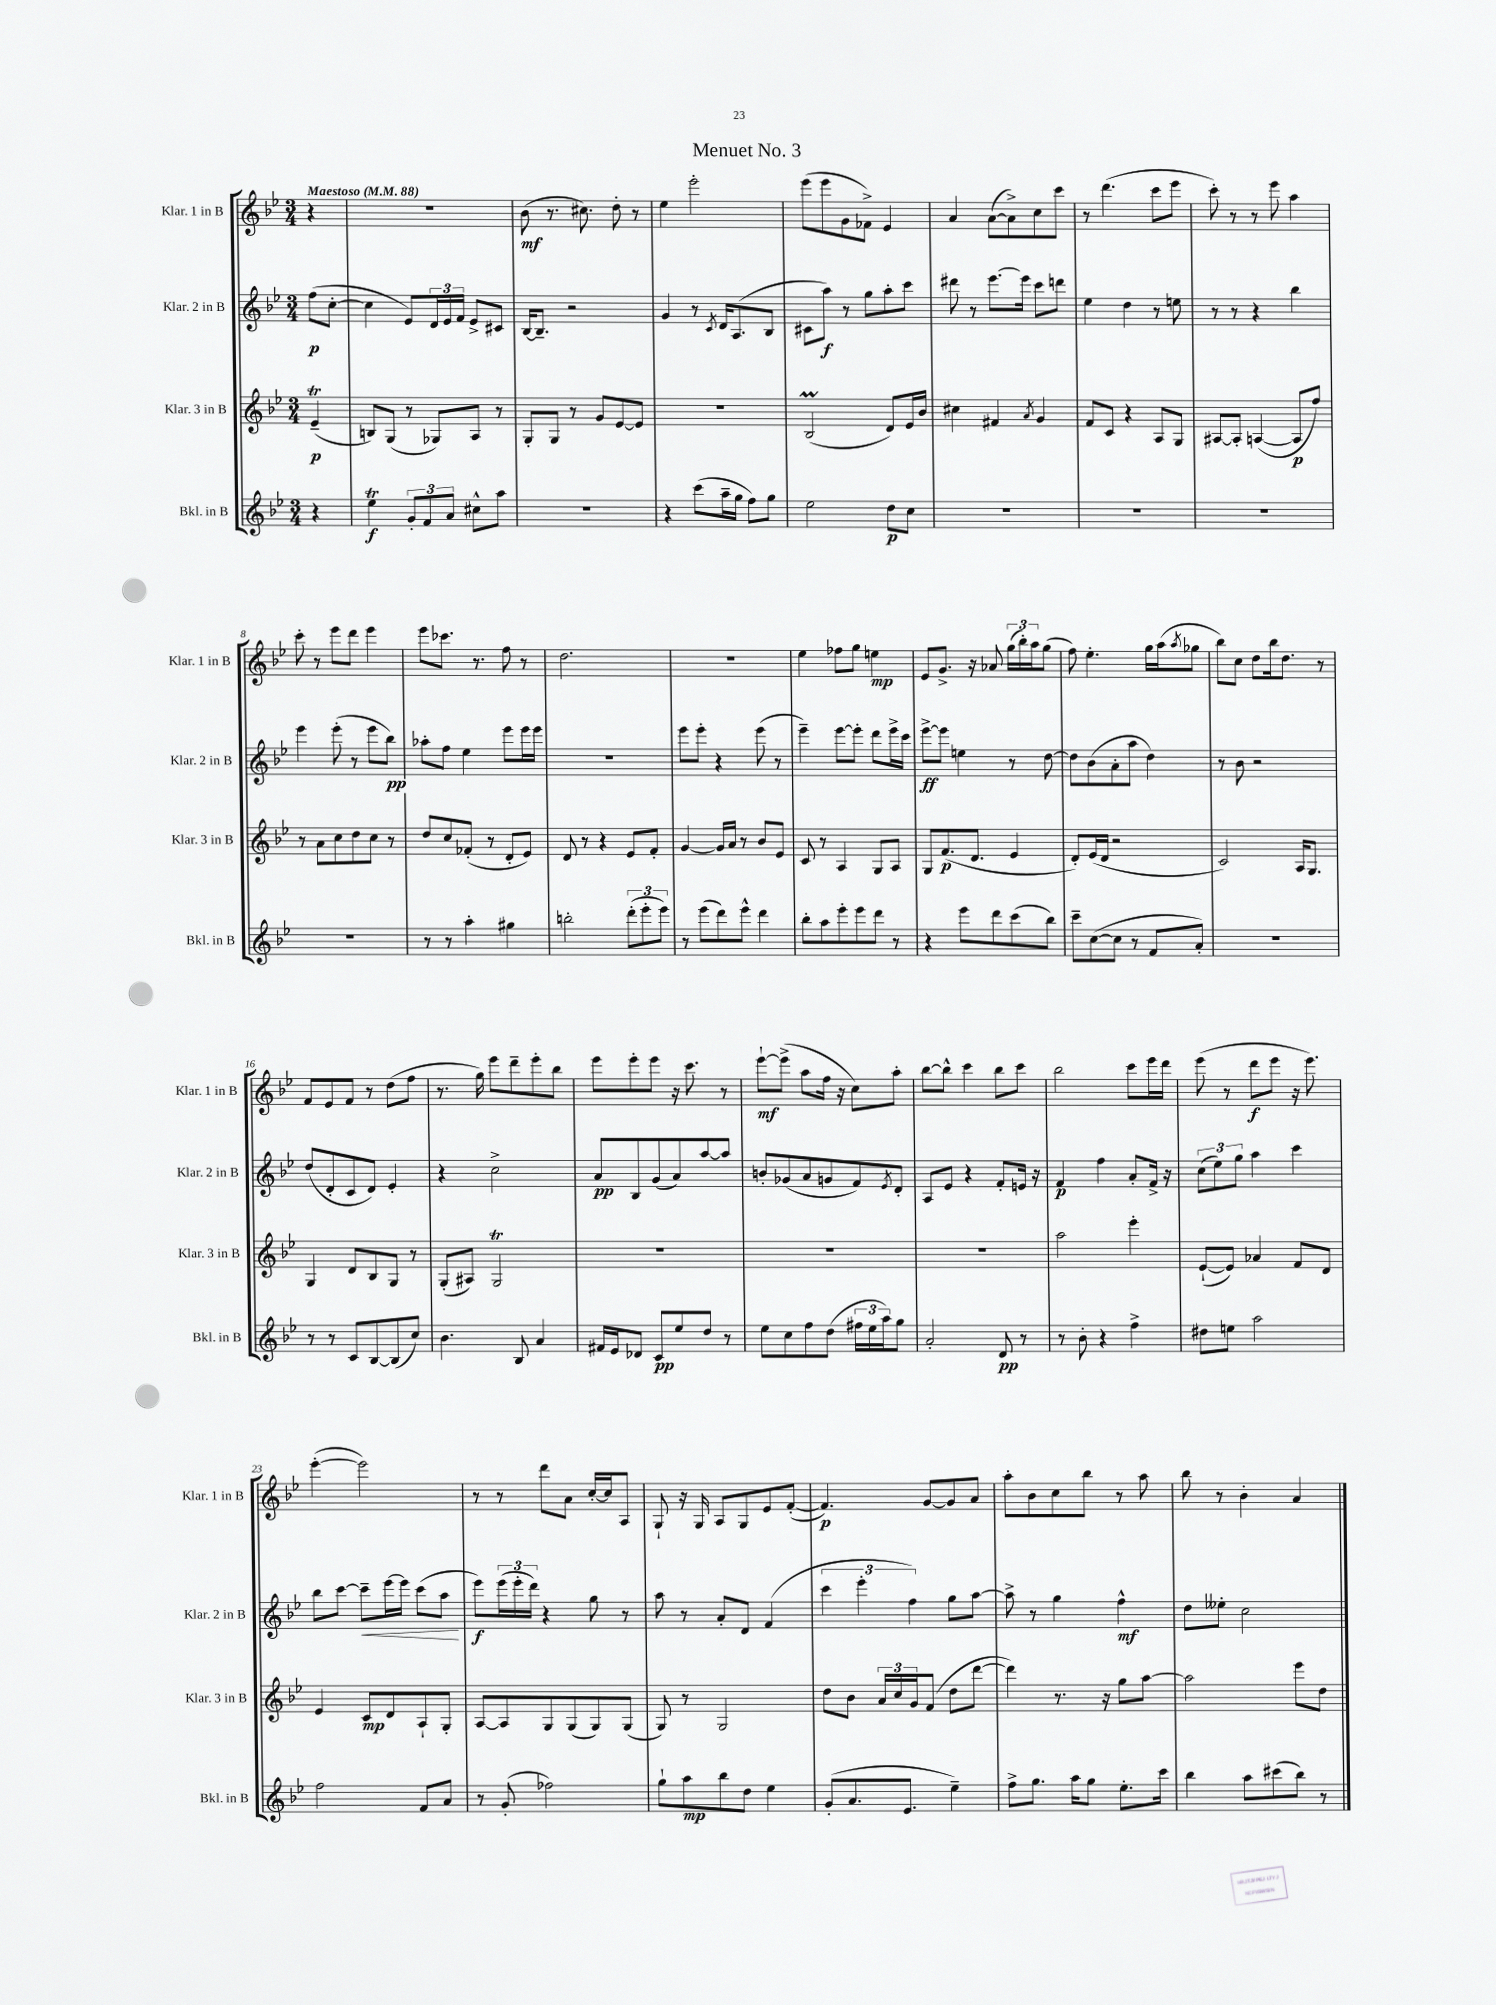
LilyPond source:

\header { title = "Menuet No. 3" }
<<
\new StaffGroup <<
\new Staff = "s0" \with { instrumentName = "Klar. 1 in B" shortInstrumentName = "Klar. 1 in B" } {
    \clef treble \key bes \major \numericTimeSignature \time 3/4 \partial 4 \tempo "Maestoso" 4 = 88
    r4 |
    R2. |
    bes'8\mf( r8. cis''8.) d''8-. r8 |
    ees''4 ees'''2-. |
    ees'''8( ees'''8 g'8 fes'8->) ees'4 |
    a'4 a'8~( a'8->) c''8 c'''8 |
    r8 d'''4.( c'''8 ees'''8 |
    c'''8-.) r8 r8 ees'''8 a''4 |
    c'''8-. r8 ees'''8 d'''8 ees'''4 |
    ees'''8 ces'''8. r8. f''8 r8 |
    d''2. |
    R2. |
    ees''4 fes''8 g''8 e''4\mp |
    ees'8 g'8.-> r16 aes'8 \tuplet 3/2 { g''16( bes''16-.) a''16 } g''8( |
    f''8) ees''4.-. g''16 a''16( \acciaccatura { a''8 } ges''8 |
    bes''8) c''8 d''8 bes''16 d''8. r8 |
    f'8 ees'8 f'8 r8 d''8( f''8 |
    r8. g''16) ees'''8 d'''8-- ees'''8-. bes''8 |
    ees'''8 ees'''8-. ees'''8 r16 c'''8. r8 |
    ees'''8~-!\mf ees'''8->( a''8 f''16 r16 c''8) a''8-. |
    bes''8~ bes''8-^ c'''4 bes''8 c'''8 |
    bes''2 c'''8 ees'''16 d'''16 |
    ees'''8( r8 d'''8\f ees'''8 r16 ees'''8.) |
    ees'''4~-.( ees'''2) |
    r8 r8 d'''8 a'8 c''16~-. c''16 a8 |
    g8-! r16 g16 a8 g8 ees'8 f'8~-.( |
    f'4.\p) g'8~ g'8 a'8 |
    a''8-. bes'8 c''8 bes''8 r8 a''8 |
    bes''8 r8 bes'4-. a'4 \bar "|." |
}
\new Staff = "s1" \with { instrumentName = "Klar. 2 in B" shortInstrumentName = "Klar. 2 in B" } {
    \clef treble \key bes \major \numericTimeSignature \time 3/4 \partial 4
    f''8\p( c''8~-. |
    c''4 ees'8) \tuplet 3/2 { d'16 ees'16 f'16 } ees'8-> cis'8 |
    bes16~ bes8.-- r2 |
    g'4 r8 \acciaccatura { c'8 } d'16 a8.( bes8 |
    cis'8 a''8\f) r8 g''8 a''8-. c'''8 |
    dis'''8 r8 ees'''8.~ ees'''16 c'''8 d'''8 |
    ees''4 d''4 r8 e''8 |
    r8 r8 r4 bes''4 |
    ees'''4 ees'''8-.( r8 ees'''8 bes''8\pp) |
    aes''8-. f''8 ees''4 ees'''8 ees'''16 ees'''16 |
    R2. |
    ees'''8 ees'''8-. r4 ees'''8( r8 |
    ees'''4--) ees'''8~ ees'''8-. d'''8 ees'''16-> c'''16 |
    ees'''8~->\ff ees'''8 e''4 r8 d''8~ |
    d''8 bes'8( a'8-. a''8 d''4) |
    r8 bes'8 r2 |
    d''8( d'8-. c'8 d'8) ees'4-. |
    r4 c''2-> |
    a'8\pp bes8 g'8( a'8) a''8~ a''8 |
    b'8-. ges'8( a'8 g'8 f'8) \acciaccatura { ees'8 } d'8-. |
    a8 ees'8 r4 f'8-. e'16 r16 |
    f'4\p f''4 a'8-. f'16-> r16 |
    \tuplet 3/2 { c''8( ees''8) g''8 } a''4 c'''4 |
    bes''8 c'''8~ c'''8--\< ees'''16~ ees'''16 c'''8( a''8\! |
    ees'''8\f) \tuplet 3/2 { ees'''16( ees'''16-. d'''16) } r4 g''8 r8 |
    a''8 r8 a'8-. d'8 f'4( |
    \tuplet 3/2 { c'''4 ees'''4-. f''4) } g''8 a''8~ |
    a''8-> r8 g''4 f''4-^\mf |
    d''8 eeses''8-. c''2 \bar "|." |
}
\new Staff = "s2" \with { instrumentName = "Klar. 3 in B" shortInstrumentName = "Klar. 3 in B" } {
    \clef treble \key bes \major \numericTimeSignature \time 3/4 \partial 4
    ees'4--\trill\p( |
    b8) g8( r8 ges8) a8 r8 |
    g8-. g8 r8 g'8 ees'8~ ees'8 |
    R2. |
    bes2\prall( d'8) ees'16 bes'16 |
    cis''4 fis'4 \acciaccatura { a'8 } g'4 |
    f'8 c'8 r4 a8 g8 |
    ais8~ ais8-. a4~( a8\p f''8) |
    r8 a'8 c''8 d''8 c''8 r8 |
    d''8 c''8 fes'8-.( r8 d'8-. ees'8) |
    d'8 r8 r4 ees'8 f'8-. |
    g'4~ g'16 a'16 r8 bes'8 ees'8 |
    c'8 r8 a4 g8 a8 |
    g8 f'8.\p( d'8. ees'4 |
    d'8-.) ees'16( d'16 r2 |
    c'2) a16 g8. |
    g4 d'8 bes8 g8 r8 |
    g8-.( ais8) g2\trill |
    R2. |
    R2. |
    R2. |
    a''2 ees'''4-. |
    ees'8~-!( ees'8) aes'4 f'8 d'8 |
    ees'4 c'8\mp d'8 a8-! g8-. |
    a8~ a8 g8 g8( g8) g8( |
    g8) r8 g2 |
    d''8 bes'8 \tuplet 3/2 { a'16 c''16 g'16 } f'8( d''8 d'''8~ |
    d'''4) r8. r16 g''8 a''8~ |
    a''2 ees'''8 d''8 \bar "|." |
}
\new Staff = "s3" \with { instrumentName = "Bkl. in B" shortInstrumentName = "Bkl. in B" } {
    \clef treble \key bes \major \numericTimeSignature \time 3/4 \partial 4
    r4 |
    ees''4\trill\f \tuplet 3/2 { g'8-. f'8 a'8 } cis''8-^ a''8 |
    R2. |
    r4 c'''8( a''16-- g''16 f''8) g''8 |
    ees''2 d''8\p c''8 |
    R2. |
    R2. |
    R2. |
    R2. |
    r8 r8 a''4-. gis''4 |
    b''2-. \tuplet 3/2 { d'''8-.( ees'''8-. ees'''8) } |
    r8 ees'''8( d'''8) ees'''8-^ d'''4 |
    bes''8-. a''8 ees'''8-. ees'''8 d'''8 r8 |
    r4 ees'''8 d'''8 c'''8( bes''8) |
    c'''8-- c''8~( c''8 r8 f'8 a'8-.) |
    R2. |
    r8 r8 c'8 bes8~ bes8( c''8) |
    bes'4. bes8 a'4 |
    fis'16 ees'16 des'8 c'8\pp ees''8 d''8 r8 |
    ees''8 c''8 f''8 d''8( \tuplet 3/2 { fis''16 ees''16 a''16) } g''8 |
    a'2-. d'8\pp r8 |
    r8 bes'8-. r4 f''4-> |
    dis''8 e''8 a''2 |
    f''2 f'8 a'8 |
    r8 g'8-.( fes''2) |
    g''8-! a''8\mp bes''8 d''8 ees''4 |
    g'8-.( a'8. ees'8. ees''4--) |
    f''8-> g''8. a''16 g''8 ees''8.-. c'''16 |
    bes''4 a''8 cis'''8( bes''8) r8 \bar "|." |
}
>>
>>
